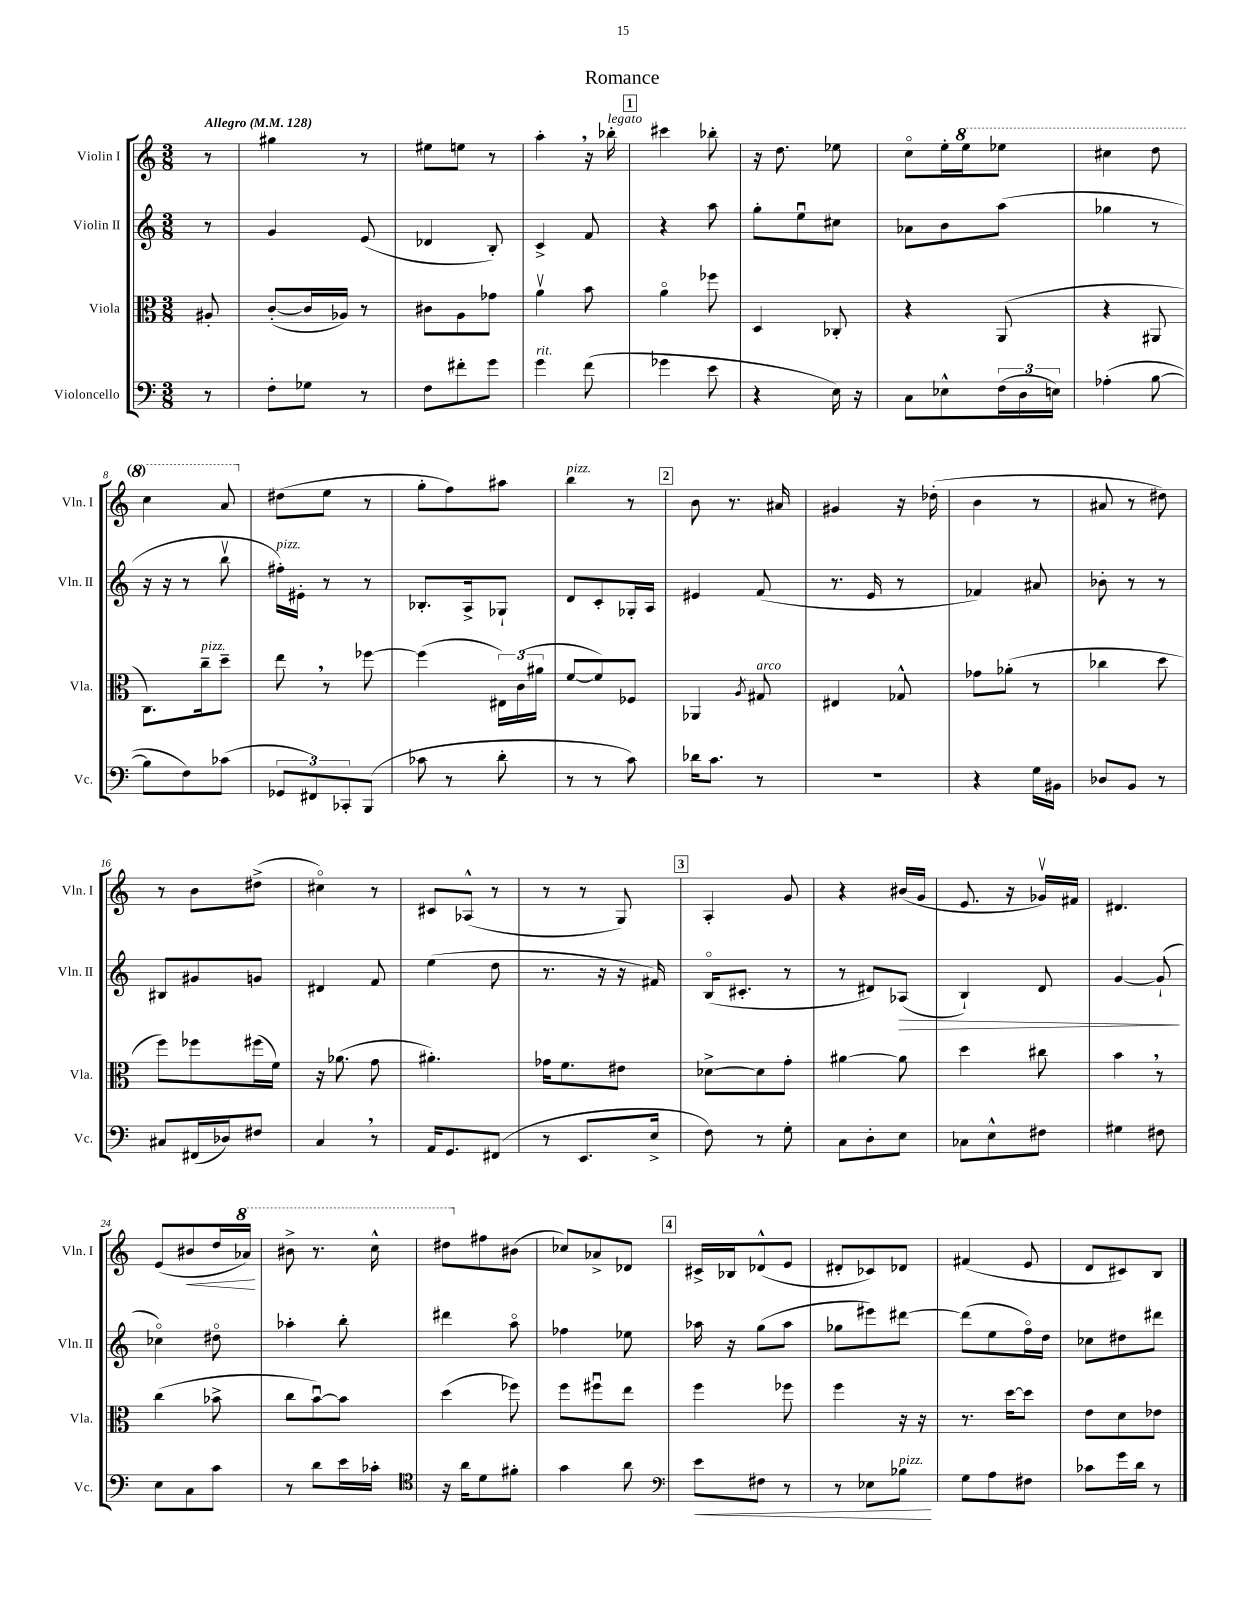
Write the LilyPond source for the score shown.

\header { title = "Romance" }
<<
\new StaffGroup <<
\new Staff = "s0" \with { instrumentName = "Violin I" shortInstrumentName = "Vln. I" } {
    \clef treble \key c \major \numericTimeSignature \time 3/8 \partial 8 \tempo "Allegro" 4 = 128
    r8 |
    gis''4 r8 |
    eis''8 e''8 r8 |
    a''4-. \breathe r16 bes''16-.^\markup { \italic "legato" } |
    \mark \markup { \box "1" } cis'''4 bes''8-. |
    r16 d''8. ees''8 |
    c''8\flageolet e''16-. \ottava #1 e'''16 ees'''8 |
    cis'''4 d'''8 |
    c'''4 a''8 \ottava #0 |
    dis''8( e''8 r8 |
    g''8-. f''8) ais''8 |
    b''4^\markup { \italic "pizz." } r8 |
    \mark \markup { \box "2" } b'8 r8. ais'16 |
    gis'4 r16 des''16-.( |
    b'4 r8 |
    ais'8 r8 dis''8) |
    r8 b'8 dis''8->( |
    cis''4\flageolet) r8 |
    cis'8 aes8-^( r8 |
    r8 r8 g8) |
    \mark \markup { \box "3" } a4-. g'8 |
    r4 bis'16( g'16 |
    e'8. r16 ges'16\upbow) fis'16 |
    dis'4. |
    e'8( bis'8\< d''16 \ottava #1 aes''16\!) |
    bis''8-> r8. c'''16-^ |
    dis'''8 \ottava #0 fis''8 bis'8( |
    ces''8) aes'8-> des'8 |
    \mark \markup { \box "4" } cis'16-> bes16 des'8-^( e'8 |
    dis'8-. ces'8) des'8 |
    fis'4( e'8 |
    d'8 cis'8) b8 \bar "|." |
}
\new Staff = "s1" \with { instrumentName = "Violin II" shortInstrumentName = "Vln. II" } {
    \clef treble \key c \major \numericTimeSignature \time 3/8 \partial 8
    r8 |
    g'4 e'8( |
    des'4 b8-.) |
    c'4-> f'8 |
    \mark \markup { \box "1" } r4 a''8 |
    g''8-. e''8\downbow cis''8 |
    aes'8 b'8 a''8( |
    ges''4 r8 |
    r16 r16 r8 b''8\upbow |
    fis''16-.^\markup { \italic "pizz." }) eis'16-. r8 r8 |
    bes8.-. a16-> ges8-! |
    d'8 c'8-. ges16-. a16 |
    \mark \markup { \box "2" } eis'4 f'8( |
    r8. e'16 r8 |
    fes'4) ais'8 |
    bes'8-. r8 r8 |
    bis8 gis'8 g'8 |
    dis'4 f'8 |
    e''4( d''8 |
    r8. r16 r16 fis'16) |
    \mark \markup { \box "3" } b16\flageolet( cis'8.-. r8 |
    r8 dis'8) aes8\>( |
    b4-!) d'8 |
    g'4~ g'8-!\!( |
    ces''4\flageolet) dis''8\flageolet |
    aes''4-. b''8-. |
    dis'''4 a''8\flageolet |
    fes''4 ees''8 |
    \mark \markup { \box "4" } aes''16 r16 g''8( aes''8 |
    ges''8 eis'''8) dis'''8~ |
    dis'''8( e''8 f''16\flageolet) d''16 |
    ces''8 dis''8 dis'''8 \bar "|." |
}
\new Staff = "s2" \with { instrumentName = "Viola" shortInstrumentName = "Vla." } {
    \clef alto \key c \major \numericTimeSignature \time 3/8 \partial 8
    ais8-. |
    c'8~-.( c'16 aes16) r8 |
    cis'8 a8 ges'8 |
    a'4\upbow b'8 |
    \mark \markup { \box "1" } a'4\flageolet fes''8 |
    d4 ces8-. |
    r4 a,8( |
    r4 ais,8 |
    c8.) c''16--^\markup { \italic "pizz." } d''8-- |
    e''8 \breathe r8 fes''8~ |
    fes''4( \tuplet 3/2 { eis16) c'16( ais'16 } |
    f'8~ f'8) fes8 |
    \mark \markup { \box "2" } aes,4 \acciaccatura { a8 } gis8^\markup { \italic "arco" } |
    eis4 ges8-^ |
    ges'8 aes'8-.( r8 |
    ces''4 d''8 |
    f''8) fes''8 fis''16( f'16) |
    r16 aes'8.( g'8 |
    ais'4.-.) |
    ges'16 f'8. eis'8 |
    \mark \markup { \box "3" } des'8~-> des'8 g'8-. |
    ais'4~ ais'8 |
    d''4 cis''8 |
    b'4 \breathe r8 |
    c''4( bes'8-> |
    c''8 b'8~\downbow) b'8 |
    d''4( fes''8) |
    f''8 fis''8\downbow e''8 |
    \mark \markup { \box "4" } f''4 fes''8 |
    f''4 r16 r16 |
    r8. d''16~ d''8 |
    e'8 d'8 ees'8 \bar "|." |
}
\new Staff = "s3" \with { instrumentName = "Violoncello" shortInstrumentName = "Vc." } {
    \clef bass \key c \major \numericTimeSignature \time 3/8 \partial 8
    r8 |
    f8-. ges8 r8 |
    f8 fis'8-. g'8 |
    g'4^\markup { \italic "rit." } f'8( |
    \mark \markup { \box "1" } ges'4 e'8 |
    r4 e16) r16 |
    c8 ees8-^ \tuplet 3/2 { f16( d16 e16) } |
    aes4-.( b8~ |
    b8 f8) ces'8( |
    \tuplet 3/2 { ges,8 fis,8) ces,8-. } b,,8( |
    ces'8 r8 d'8-. |
    r8 r8 c'8) |
    \mark \markup { \box "2" } des'16 c'8. r8 |
    R4. |
    r4 g16 bis,16 |
    des8 b,8 r8 |
    cis8 fis,16( des16) fis8 |
    c4 \breathe r8 |
    a,16 g,8. fis,8( |
    r8 e,8. e16-> |
    \mark \markup { \box "3" } f8) r8 g8-. |
    c8 d8-. e8 |
    ces8 e8-^ fis8 |
    gis4 fis8 |
    e8 c8 c'8 |
    r8 d'8 e'16 ces'16-. |
    \clef tenor r16 a'16 d'8 fis'8-. |
    g'4 a'8 |
    \mark \markup { \box "4" } \clef bass e'8\< fis8 r8 |
    r8 ees8 bes8\!^\markup { \italic "pizz." } |
    g8 a8 fis8 |
    ces'8 g'16 d'16 r8 \bar "|." |
}
>>
>>
